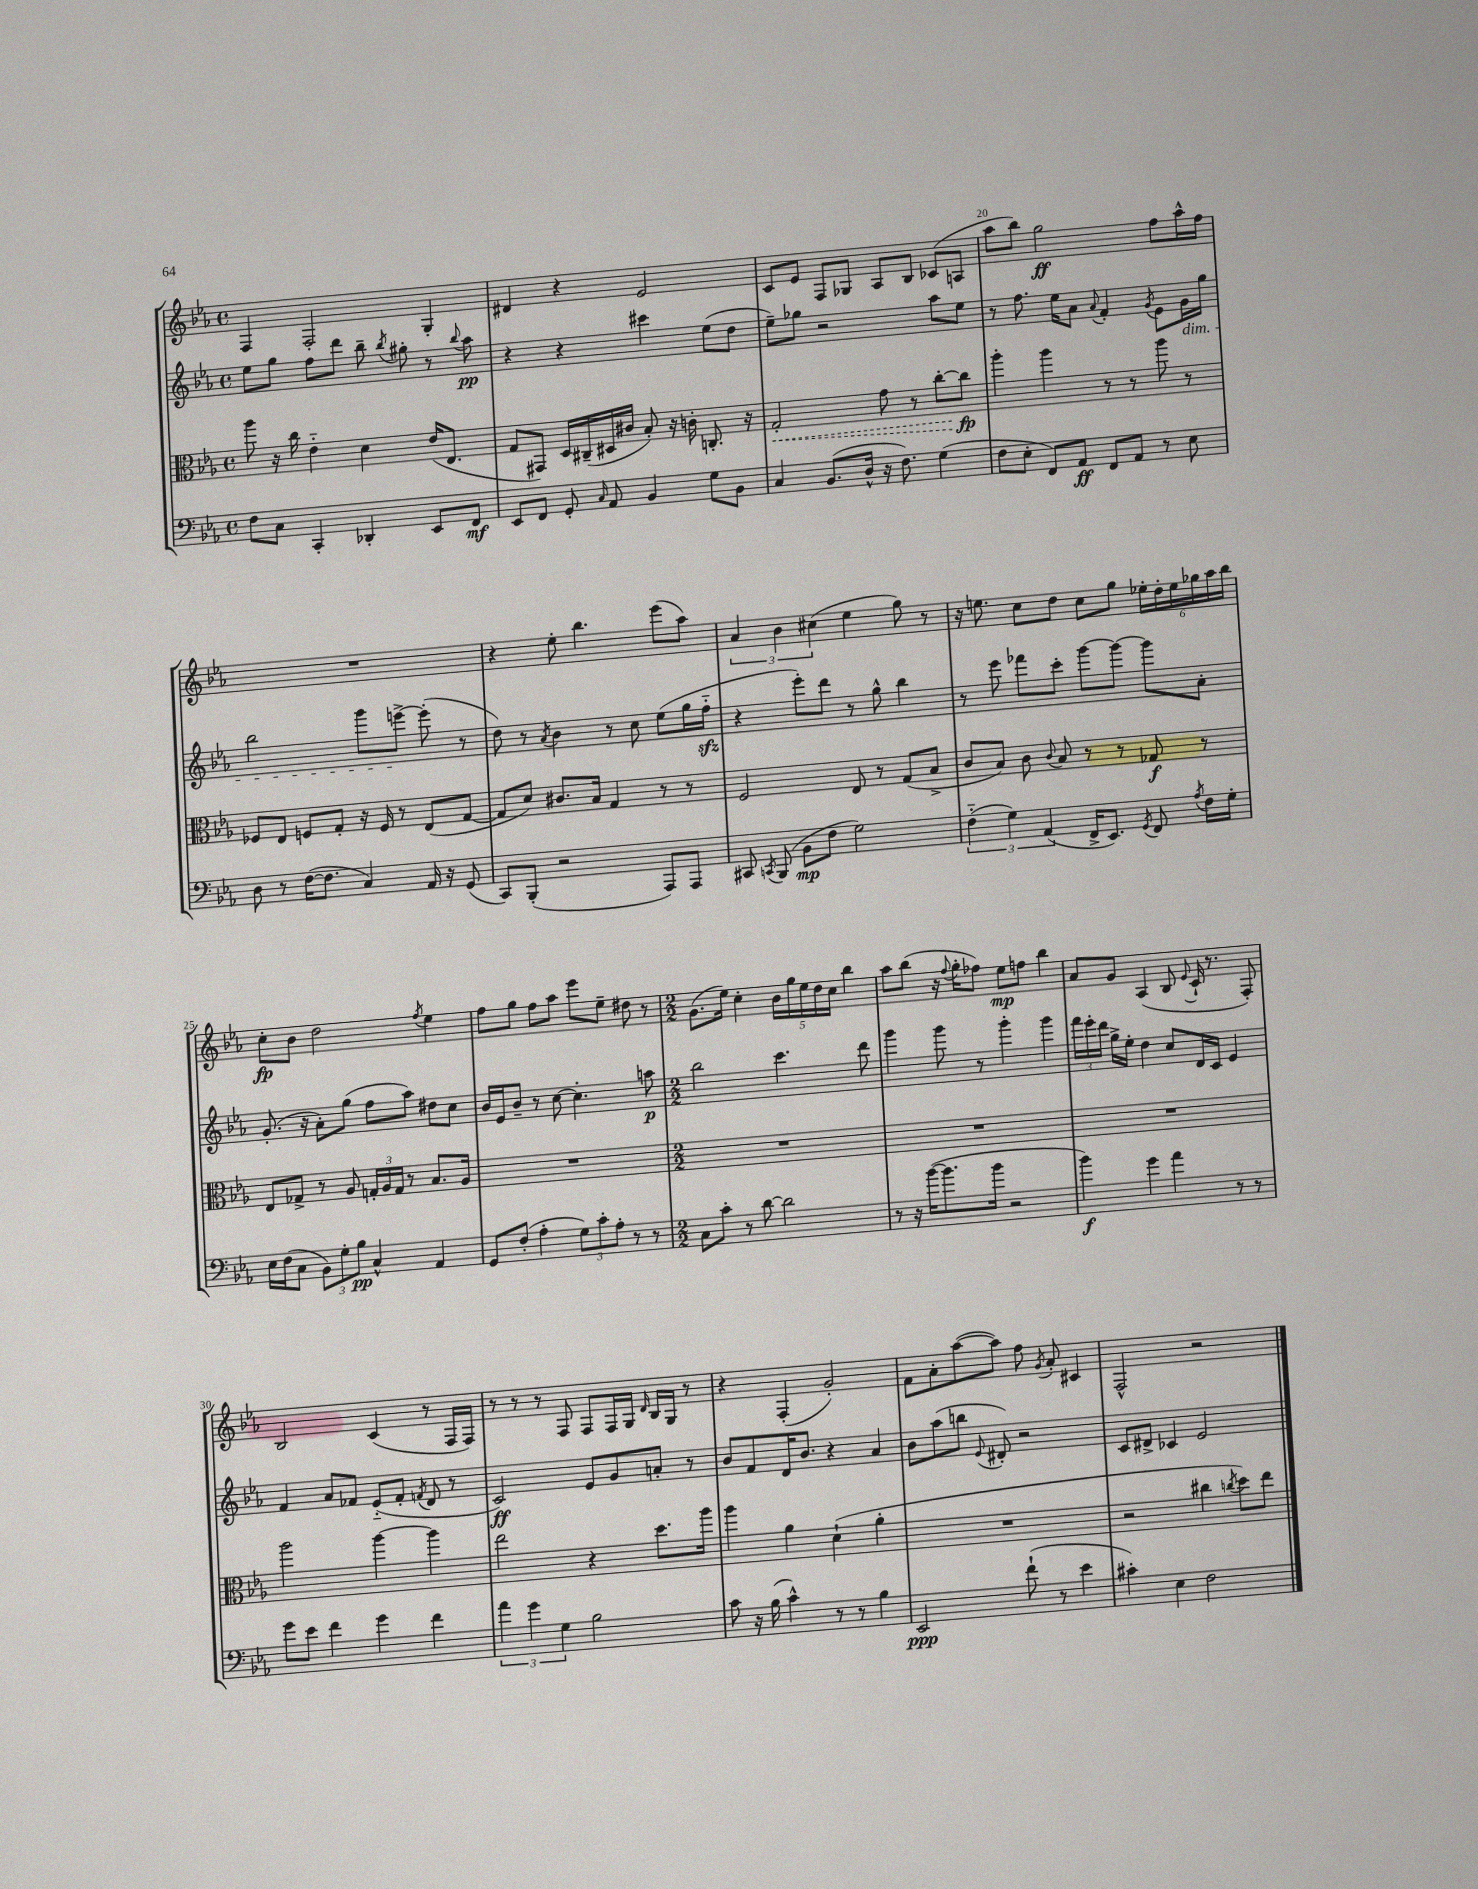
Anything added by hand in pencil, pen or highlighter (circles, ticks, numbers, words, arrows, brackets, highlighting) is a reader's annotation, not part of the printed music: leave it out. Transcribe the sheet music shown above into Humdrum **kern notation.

**kern	**dynam	**kern	**dynam	**kern	**dynam	**kern	**dynam
*part4	*part4	*part3	*part3	*part2	*part2	*part1	*part1
*staff4	*staff4	*staff3	*staff3	*staff2	*staff2	*staff1	*staff1
*clefF4	*	*clefC3	*	*clefG2	*	*clefG2	*
*k[b-e-a-]	*	*k[b-e-a-]	*	*k[b-e-a-]	*	*k[b-e-a-]	*
*M4/4	*	*M4/4	*	*M4/4	*	*M4/4	*
*met(c)	*	*met(c)	*	*met(c)	*	*met(c)	*
=17	=17	=17	=17	=17	=17	=17	=17
8F\L	.	8aa-\	.	8ee-\L	.	4F/	.
8C\J	.	16r	.	8gg\J	.	.	.
.	.	16cc\	.	.	.	.	.
4CC'/	.	4e-\	.	8ff\L	.	2F'/	.
.	.	.	.	8ddd\J	.	.	.
4DD-X'/	.	4d\	.	8bb-~\	.	.	.
.	.	.	.	8qbb-/	.	.	.
.	.	.	.	8gg#X'\	.	.	.
8EE-/L	.	(16e-/KL	.	8r	.	4G'/	.
.	.	8.E-/J	.	.	.	.	.
.	.	.	.	8qqbb-/	.	.	.
8FF/J	mf	.	.	8aa-\	pp	.	.
=18	=18	=18	=18	=18	=18	=18	=18
8EE-/L	.	8G/L	.	4r	.	4d#X/	.
8FF/J	.	8GG#X/J)	.	.	.	.	.
8GG'/	.	16D/LL	.	4r	.	4r	.
.	.	(16C#X~/	.	.	.	.	.
16qqC/	.	.	.	.	.	.	.
8AA-/	.	16D#X/	.	.	.	.	.
.	.	16c#X/JJ	.	.	.	.	.
4BB-/	.	8B-'/)	.	4ccc#X\	.	2e-/	.
.	.	16r	.	.	.	.	.
.	.	16cn'\	.	.	.	.	.
8G\L	.	8.Cn'/	.	(8ee-\L	.	.	.
8BB-\J	.	.	.	8dd\J	.	.	.
.	.	16r	.	.	.	.	.
=19	=19	=19	=19	=19	=19	=19	=19
!	!	!	!LO:HP:b	!	!	!	!
4C/	.	2G'/	<	8ee-~\L)	.	8c/L	.
.	.	.	.	8gg-X\J	.	8e-/J	.
(8.BB-/L	.	.	.	2r	.	8F/L	.
.	.	.	.	.	.	8G-X/J	.
16D^^/Jk	.	.	.	.	.	.	.
16r	.	8g\	.	.	.	8A-/L	.
8.F\)	.	.	.	.	.	.	.
.	.	8r	.	.	.	8B-/J	.
(4G\	.	[8cc'\L	.	8aa-\L	.	(8c-X/L	.
.	.	8cc\J]	fp	8ee-\J	.	8An/J	.
.	.	.	[	.	.	.	.
=20	=20	=20	=20	=20	=20	=20	=20
8F\L	.	4aa-'\	.	8r	.	8aa-\L	.
8E-'\J	.	.	.	8.ff\	.	8bb-\J)	.
8FF/L)	.	4aa-\	.	.	.	2gg\	ff
.	.	.	.	16ee-\KL	.	.	.
8AA-/J	ff	.	.	8a-\J	.	.	.
.	.	.	.	8qqa-/	.	.	.
8FF/L	.	8r	.	4f'/	.	.	.
8AA-/J	.	8r	.	.	.	.	.
.	.	.	.	8qg/	.	.	.
8r	.	8aa-\	.	8e-\L	.	8ff\L	.
!	!	!	!	!LO:TX:b:i:t=dim.	!	!	!
8E-\	.	8r	.	16g\L	.	16aa-^^\L	.
.	.	.	.	16gg\JJ	.	16ff\JJ	.
!!LO:LB:g=z
=21	=21	=21	=21	=21	=21	=21	=21
8D\	.	8F-X/L	.	2bb-\	.	1r	.
8r	.	8E-/J	.	.	.	.	.
([16F\KL	.	8Fn/L	.	.	.	.	.
8.F\J]	.	.	.	.	.	.	.
.	.	8G'/J	.	.	.	.	.
4C/)	.	16r	.	8ggg\L	.	.	.
.	.	16F/	.	.	.	.	.
.	.	8r	.	[8eeen^\J	.	.	.
16AA-/	.	(8E-/L	.	(8eee'\]	.	.	.
16r	.	.	.	.	.	.	.
(8GG/	.	[8G/J	.	8r	.	.	.
=22	=22	=22	=22	=22	=22	=22	=22
8CC/L)	.	8G/L]	.	8dd\)	.	4r	.
(8BBB-'/J	.	8d/J)	.	8r	.	.	.
.	.	.	.	8qa-/	.	.	.
2r	.	8.c#X/L	.	4b-\	.	8ee-'\	.
.	.	.	.	.	.	4.bb-\	.
.	.	16B-/Jk	.	.	.	.	.
.	.	4G/	.	8r	.	.	.
.	.	.	.	8cc\	.	.	.
8AAA-/L)	.	8r	.	(8ee-\L	.	(8eee-\L	.
8AAA-/J	.	8r	.	16gg\L	.	8aa-\J)	.
.	.	.	.	16ffzz\JJ	.	.	.
=23	=23	=23	=23	=23	=23	=23	=23
8CC#X/	.	2F/	.	4r	.	6a-/	.
8qCCn/	.	.	.	.	.	.	.
(8BBB-/	.	.	.	.	.	.	.
.	.	.	.	.	.	6b-\	.
8BB-\L	mp	.	.	8eee-'\L)	.	.	.
.	.	.	.	.	.	(6cc#X\	.
8F\J	.	.	.	8ddd\J	.	.	.
2G\)	.	8E-/	.	8r	.	4ee-\	.
.	.	8r	.	8gg^^\	.	.	.
.	.	(8G/L	.	4bb-\	.	8gg\)	.
.	.	8B-^/J	.	.	.	8r	.
=24	=24	=24	=24	=24	=24	=24	=24
(6F\	.	8c/L	.	8r	.	16r	.
.	.	.	.	.	.	8.een\	.
.	.	8B-/J)	.	8eee-\	.	.	.
6G\)	.	.	.	.	.	.	.
.	.	8c\	.	8fff-X\L	.	8cc\L	.
(6AA-/	.	.	.	.	.	.	.
.	.	8qqc/	.	.	.	.	.
.	.	8B-/	.	8ccc'\J	.	8dd\J	.
16FF^/KL	.	8r	.	[8ggg\L	.	8cc\L	.
8.EE-/J)	.	.	.	.	.	.	.
.	.	8r	.	8ggg\J_	.	8gg\J	.
8qGG/	.	.	.	.	.	.	.
8FF/	.	8G-X/	f	8ggg\L]	.	24ee-X'\LL	.
.	.	.	.	.	.	24dd'\	.
.	.	.	.	.	.	24ee-\	.
8qA-/	.	.	.	.	.	.	.
16F\LL	.	8r	.	8a-'\J	.	24gg-X\	.
.	.	.	.	.	.	24aa-\	.
16G'\JJ	.	.	.	.	.	.	.
.	.	.	.	.	.	24bb-\JJ	.
!!LO:LB:g=z
=25	=25	=25	=25	=25	=25	=25	=25
16E-\LL	.	8E-/L	.	(8.g'/	.	8cc'\L	fp
(16F\J	.	.	.	.	.	.	.
8C\J	.	8G-X^/J	.	.	.	8b-\J	.
.	.	.	.	16r	.	.	.
12BB-\L)	.	8r	.	8a-'\L)	.	2dd\	.
12G'\	.	.	.	.	.	.	.
.	.	8A-/	.	(8gg\J	.	.	.
12B-\J	pp	.	.	.	.	.	.
4C^^/	.	24Gn'/LL	.	8ff\L	.	.	.
.	.	24A-/	.	.	.	.	.
.	.	24G/JJ	.	.	.	.	.
.	.	8r	.	8aa-\J)	.	.	.
.	.	.	.	.	.	8qff/	.
4AA-/	.	8.B-/L	.	8dd#X\L	.	4ee-\	.
.	.	.	.	8cc\J	.	.	.
.	.	16A-/Jk	.	.	.	.	.
=26	=26	=26	=26	=26	=26	=26	=26
8GG/L	.	1r	.	16b-/LL	.	8ff\L	.
.	.	.	.	16e-/J	.	.	.
(8F'/J	.	.	.	8b-~/J	.	8gg\J	.
4A-'\	.	.	.	8r	.	8ff\L	.
.	.	.	.	[8cc\	.	8aa-\J	.
12G\L)	.	.	.	4.cc'\]	.	8eee-\L	.
12c'\	.	.	.	.	.	.	.
.	.	.	.	.	.	8ee-~\J	.
12A-'\J	.	.	.	.	.	.	.
8r	.	.	.	.	.	8dd#X\	.
8r	.	.	.	8aan\	p	8r	.
=27	=27	=27	=27	=27	=27	=27	=27
*M2/2	*	*M2/2	*	*M2/2	*	*M2/2	*
8C\L	.	1r	.	2bb-\	.	(8.g\L	.
8c'\J	.	.	.	.	.	.	.
.	.	.	.	.	.	16ee-\Jk)	.
8r	.	.	.	.	.	4cc'\	.
[8d\	.	.	.	.	.	.	.
2d\]	.	.	.	4.ccc\	.	20b-\LL	.
.	.	.	.	.	.	20gg\	.
.	.	.	.	.	.	20ee-\	.
.	.	.	.	.	.	20dd\	.
.	.	.	.	.	.	20cc\JJ	.
.	.	.	.	.	.	4bb-\	.
.	.	.	.	8ddd\	.	.	.
=28	=28	=28	=28	=28	=28	=28	=28
8r	.	1r	.	4ggg\	.	8aa-\L	.
16r	.	.	.	.	.	(8bb-\J	.
([16b-\KL	.	.	.	.	.	.	.
8.b-\]	.	.	.	8ggg\	.	16r	.
.	.	.	.	.	.	8qqff/	.
.	.	.	.	.	.	16gg'\KL	.
.	.	.	.	8r	.	8ff-X\J)	.
16b-\Jk	.	.	.	.	.	.	.
2r	.	.	.	4ggg'\	.	8ee-\L	mp
.	.	.	.	.	.	8ffn\J	.
.	.	.	.	4ggg\	.	4bb-\	.
=29	=29	=29	=29	=29	=29	=29	=29
4b-\)	f	1r	.	24fff\LL	.	8a-/L	.
.	.	.	.	24eee-'\	.	.	.
.	.	.	.	24ddd\JJ	.	.	.
.	.	.	.	16gg^\LL	.	8g/J	.
.	.	.	.	16ee-'\JJ	.	.	.
4g\	.	.	.	4dd\	.	(4A-/	.
4a-\	.	.	.	8cc/L	.	8B-/	.
.	.	.	.	.	.	8qqe-/	.
.	.	.	.	16d/L	.	16c`/	.
.	.	.	.	16c/JJ	.	8.r	.
8r	.	.	.	4e-/	.	.	.
8r	.	.	.	.	.	8F'/)	.
!!LO:LB:g=z
=30	=30	=30	=30	=30	=30	=30	=30
8g\L	.	2aa-\	.	4f/	.	2B-/	.
8e-\J	.	.	.	.	.	.	.
4f\	.	.	.	8a-/L	.	.	.
.	.	.	.	8f-X/J	.	.	.
4g\	.	[4aa-\	.	(8e-/L	.	(4c/	.
.	.	.	.	8f-'/J	.	.	.
.	.	.	.	8qfn/	.	.	.
4f\	.	4aa-\]	.	8d/	.	8r	.
.	.	.	.	8r	.	16F/LL	.
.	.	.	.	.	.	16F/JJ)	.
=31	=31	=31	=31	=31	=31	=31	=31
6a-\	.	2ee-\	.	2c/)	ff	8r	.
.	.	.	.	.	.	8r	.
6g\	.	.	.	.	.	.	.
.	.	.	.	.	.	8r	.
6G\	.	.	.	.	.	.	.
.	.	.	.	.	.	8F/	.
2B-\	.	4r	.	8e-/L	.	8F/L	.
.	.	.	.	8g/	.	16F/L	.
.	.	.	.	.	.	16G/JJ	.
.	.	.	.	.	.	16qqd/	.
.	.	8.dd\L	.	8an'/J	.	16B-/LL	.
.	.	.	.	.	.	16G/JJ	.
.	.	.	.	8r	.	8r	.
.	.	16aa-\Jk	.	.	.	.	.
=32	=32	=32	=32	=32	=32	=32	=32
8c\	.	4aa-\	.	8b-/L	.	4r	.
16r	.	.	.	8f/	.	.	.
(16B-\	.	.	.	.	.	.	.
4c^^\)	.	4a-\	.	16d/K	.	(4F'/	.
.	.	.	.	8.b-/J	.	.	.
8r	.	(4d`\	.	4r	.	2g'/)	.
8r	.	.	.	.	.	.	.
4B-\	.	4a-'\	.	4a-/	.	.	.
=33	=33	=33	=33	=33	=33	=33	=33
2EE-/	ppp	1r	.	8b-\L	.	8f\L	.
.	.	.	.	(8aa-\	.	8a-'\	.
.	.	.	.	8bbn\J	.	([8aa-\	.
.	.	.	.	8qqe-/	.	.	.
.	.	.	.	8d#X'/)	.	8aa-\J])	.
(8f`\	.	.	.	2r	.	8ff\	.
.	.	.	.	.	.	8qg/	.
8r	.	.	.	.	.	8a-'/	.
4e-\	.	.	.	.	.	4c#X/	.
=34	=34	=34	=34	=34	=34	=34	=34
4c#X'\)	.	2r	.	8c/L	.	2F^^/	.
.	.	.	.	8d#X^/J	.	.	.
4E-\	.	.	.	4c-X/	.	.	.
2F\	.	4cc#X\	.	2e-/	.	2r	.
.	.	8qccn/	.	.	.	.	.
.	.	8dd\L)	.	.	.	.	.
.	.	8ee-\J	.	.	.	.	.
==	==	==	==	==	==	==	==
*-	*-	*-	*-	*-	*-	*-	*-
